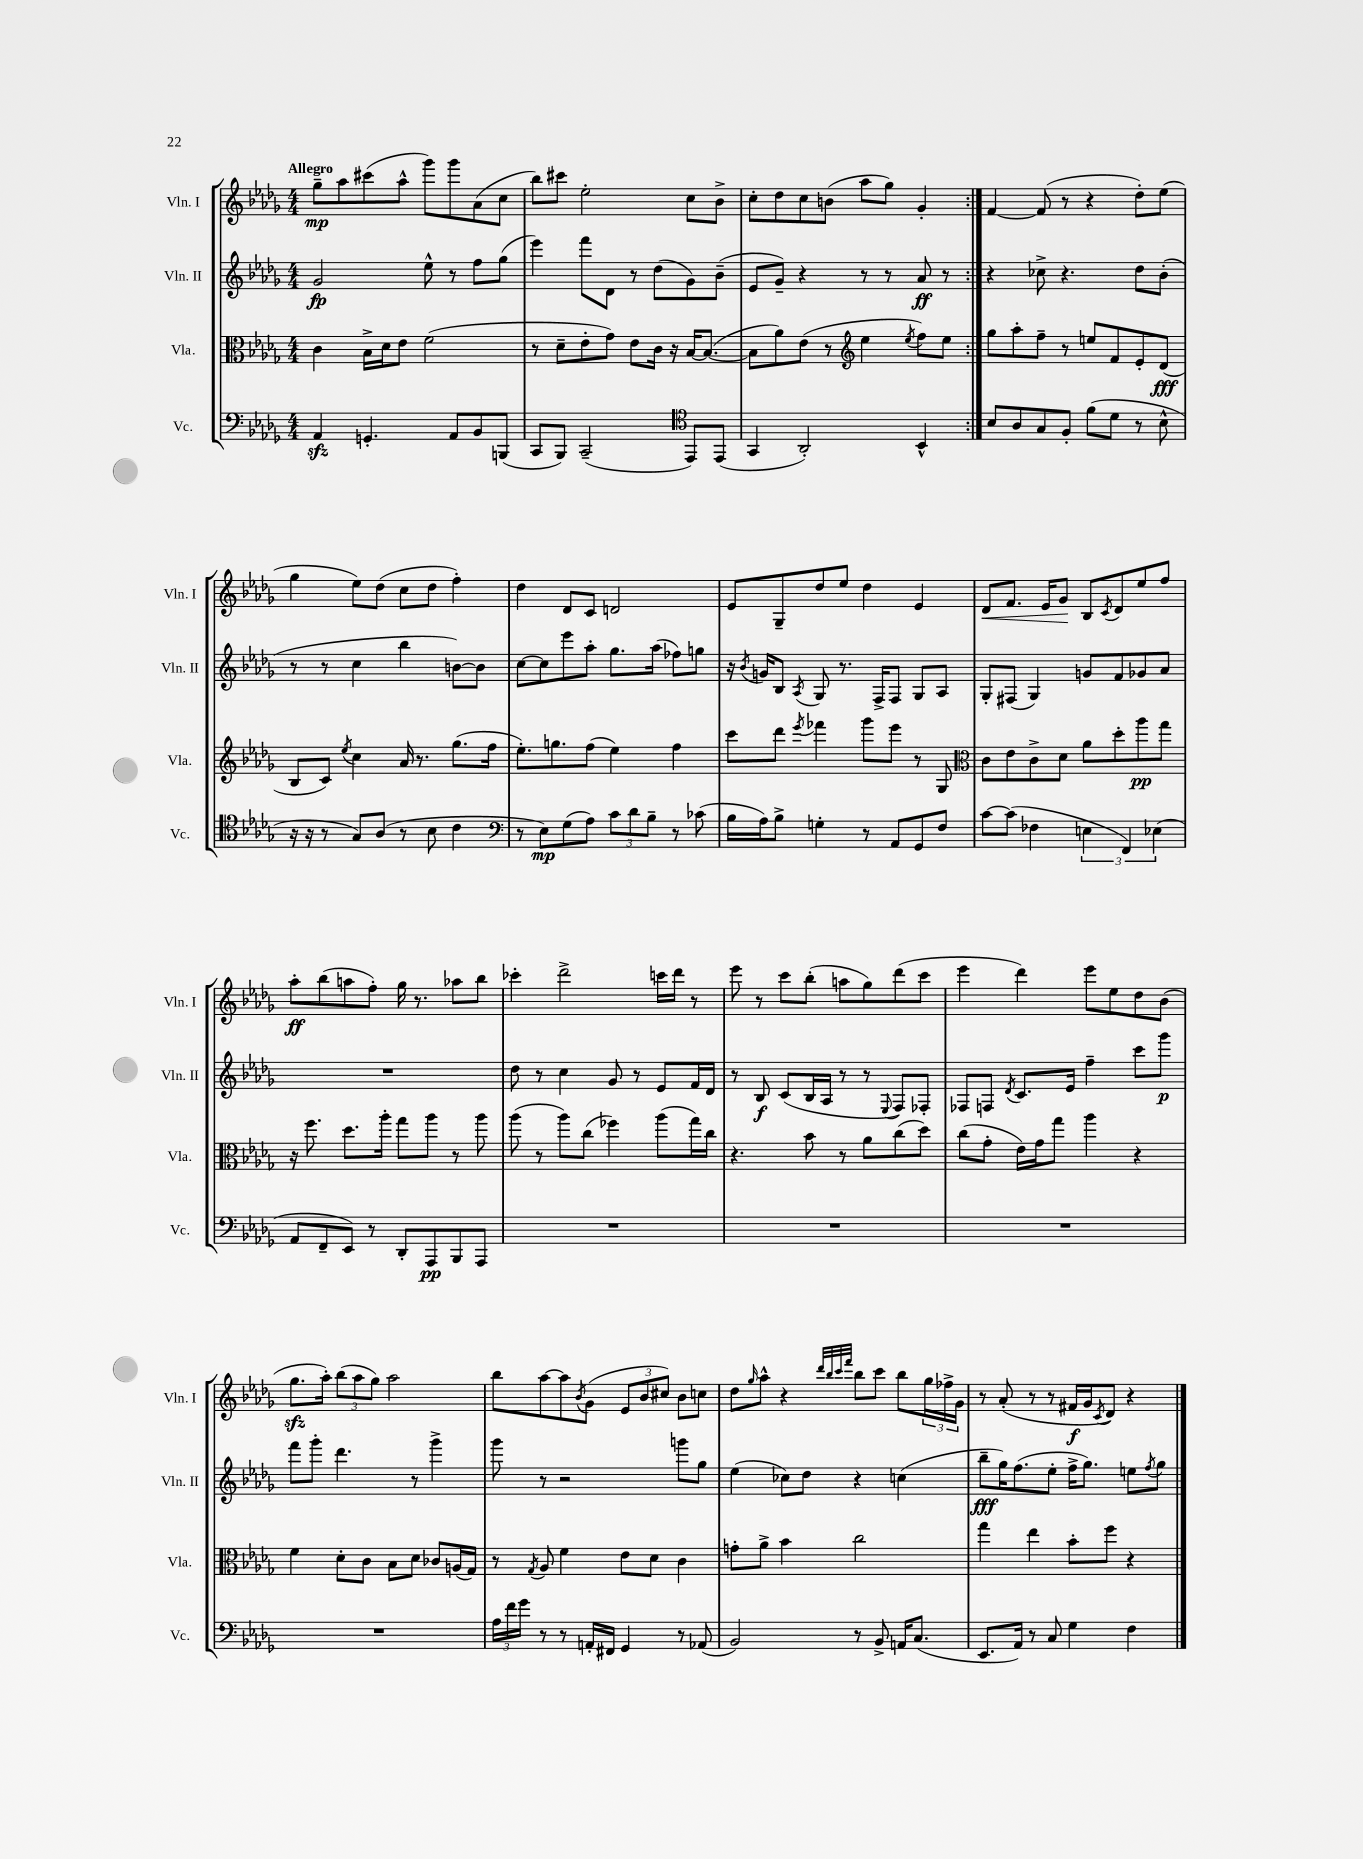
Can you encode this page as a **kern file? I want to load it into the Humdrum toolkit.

**kern	**dynam	**kern	**dynam	**kern	**dynam	**kern	**dynam
*part4	*part4	*part3	*part3	*part2	*part2	*part1	*part1
*staff4	*staff4	*staff3	*staff3	*staff2	*staff2	*staff1	*staff1
*I"Vc.	*	*I"Vla.	*	*I"Vln. II	*	*I"Vln. I	*
*I'Vc.	*	*I'Vla.	*	*I'Vln. II	*	*I'Vln. I	*
*clefF4	*	*clefC3	*	*clefG2	*	*clefG2	*
*k[b-e-a-d-g-]	*	*k[b-e-a-d-g-]	*	*k[b-e-a-d-g-]	*	*k[b-e-a-d-g-]	*
*M4/4	*	*M4/4	*	*M4/4	*	*M4/4	*
=1	=1	=1	=1	=1	=1	=1	=1
!	!	!	!	!	!	!LO:TX:a:B:t=Allegro	!
4AA-zz/	.	4c\	.	2g-/	fp	8gg-~\L	mp
.	.	.	.	.	.	8aa-\	.
4.GGn'/	.	16B-^\LL	.	.	.	(8ccc#X\	.
.	.	16d-\J	.	.	.	.	.
.	.	8e-\J	.	.	.	8aa-^^\J	.
.	.	(2f\	.	8ee-^^\	.	8ggg-\L)	.
8AA-/L	.	.	.	8r	.	8ggg-\	.
8BB-/	.	.	.	8ff\L	.	(8a-\	.
(8BBBn/J	.	.	.	(8gg-\J	.	8cc\J	.
=2	=2	=2	=2	=2	=2	=2	=2
8CC/L	.	8r	.	4eee-\)	.	8bb-\L)	.
8BBB-/J)	.	8d-~\L	.	.	.	8ccc#X\J	.
(2CC~/	.	8e-'\	.	8fff\L	.	2ee-'\	.
.	.	8g-\J)	.	8d-\J	.	.	.
.	.	8e-\L	.	8r	.	.	.
.	.	16c\Jk	.	(8dd-\L	.	.	.
.	.	16r	.	.	.	.	.
*clefC4	*	*	*	*	*	*	*
8EE-/L)	.	[16B-/KL	.	8g-\)	.	8cc\L	.
.	.	(8.B-/J_	.	.	.	.	.
(8EE-/J	.	.	.	(8b-~\J	.	8b-^\J	.
=3	=3	=3	=3	=3	=3	=3	=3
4GG-/	.	8B-\L]	.	8e-/L	.	8cc'\L	.
.	.	8a-\)	.	8g-~/J)	.	8dd-\	.
2AA-'/)	.	(8e-\J	.	4r	.	8cc\	.
.	.	8r	.	.	.	(8bn\J	.
*	*	*clefG2	*	*	*	*	*
.	.	4ee-\	.	8r	.	8aa-\L	.
.	.	.	.	8r	.	8gg-\J)	.
.	.	8qee-/	.	.	.	.	.
4BB-^^/	.	8ff\L)	.	8a-/	ff	4g-'/	.
.	.	8ee-\J	.	8r	.	.	.
=4:|!	=4:|!	=4:|!	=4:|!	=4:|!	=4:|!	=4:|!	=4:|!
8B-/L	.	8gg-\L	.	4r	.	[4f/	.
8A-/	.	8aa-'\	.	.	.	.	.
8G-/	.	8ff~\J	.	8cc-X^\	.	(8f/]	.
8F'/J	.	8r	.	4.r	.	8r	.
(8f\L	.	8een/L	.	.	.	4r	.
8d-\J	.	8f/	.	.	.	.	.
8r	.	8e-'/	.	8dd-\L	.	8dd-'\L)	.
8B-^^\	.	(8d-/J	fff	(8b-'\J	.	(8ee-\J	.
!!LO:LB:g=z
=5	=5	=5	=5	=5	=5	=5	=5
16r	.	8B-/L	.	8r	.	4gg-\	.
16r	.	.	.	.	.	.	.
8r	.	8c/J)	.	8r	.	.	.
.	.	8qee-/	.	.	.	.	.
8G-/L)	.	4cc\	.	4cc\	.	8ee-\L)	.
(8A-/J	.	.	.	.	.	(8dd-\J	.
8r	.	16a-/	.	4bb-\	.	8cc\L	.
.	.	8.r	.	.	.	.	.
8B-\	.	.	.	.	.	8dd-\J	.
4c\	.	(8.gg-\L	.	[8bn\L)	.	4ff'\)	.
.	.	.	.	8b\J]	.	.	.
.	.	16ff\Jk	.	.	.	.	.
=6	=6	=6	=6	=6	=6	=6	=6
*clefF4	*	*	*	*	*	*	*
8r	.	8.ee-'\L)	.	[8cc\L	.	4dd-\	.
8E-\L)	mp	.	.	8cc\]	.	.	.
.	.	8.ggn\	.	.	.	.	.
(8G-\	.	.	.	8eee-\	.	8d-/L	.
8A-\J)	.	(8ff\J	.	8aa-'\J	.	8c/J	.
12c\L	.	4ee-\)	.	8.gg-\L	.	2dn/	.
12d-\	.	.	.	.	.	.	.
12B-~\J	.	.	.	.	.	.	.
.	.	.	.	(16aa-\Jk	.	.	.
8r	.	4ff\	.	8ff-X\L)	.	.	.
(8c-X\	.	.	.	8ggn\J	.	.	.
=7	=7	=7	=7	=7	=7	=7	=7
16B-\LL	.	8ccc\L	.	16r	.	8e-/L	.
.	.	.	.	8qb-/	.	.	.
16A-\J)	.	.	.	16gn/KL	.	.	.
8B-^\J	.	8ddd-\J	.	8B-/J	.	8G-~/	.
.	.	8qeee-/	.	8qA-/	.	.	.
4Gn'\	.	4fff-X\	.	8G-/	.	8dd-/	.
.	.	.	.	8.r	.	8ee-/J	.
8r	.	8ggg-\L	.	.	.	4dd-\	.
.	.	.	.	16F^/KL	.	.	.
8AA-/L	.	8eee-\J	.	8F/J	.	.	.
8GG-/	.	8r	.	8G-/L	.	4e-/	.
8F/J	.	8G-/	.	8A-/J	.	.	.
=8	=8	=8	=8	=8	=8	=8	=8
*	*	*clefC3	*	*	*	*	*
!	!	!	!	!	!	!	!LO:HP:b
[8c\L	.	8c\L	.	8G-'/L	.	8d-/L	<
(8c\J]	.	8e-\	.	(8F#X/J	.	8.f/J	.
4F-X\	.	8c^\	.	4G-/)	.	.	.
.	.	.	.	.	.	16e-/KL	.
.	.	8d-\J	.	.	.	8g-/J	.
6En\	.	8a-\L	.	8gn/L	.	8B-/L	[
.	.	.	.	.	.	8qc/	.
.	.	8dd-'\	.	8f/	.	8d-/	.
6FF/)	.	.	.	.	.	.	.
.	.	8aa-\	pp	8g-X/	.	8ee-/	.
(6E-X\	.	.	.	.	.	.	.
.	.	8gg-\J	.	8a-/J	.	8ff/J	.
!!LO:LB:g=z
=9	=9	=9	=9	=9	=9	=9	=9
8AA-/L	.	16r	.	1r	.	8aa-'\L	ff
.	.	8.ff\	.	.	.	.	.
8FF~/	.	.	.	.	.	(8bb-\	.
8EE-/J)	.	8.dd-\L	.	.	.	8aan\	.
8r	.	.	.	.	.	8ff'\J)	.
.	.	16aa-'\Jk	.	.	.	.	.
8DD-'/L	.	8gg-\L	.	.	.	16gg-\	.
.	.	.	.	.	.	8.r	.
8AAA-/	pp	8aa-\J	.	.	.	.	.
8BBB-/	.	8r	.	.	.	8aa-X\L	.
8AAA-/J	.	8aa-\	.	.	.	8bb-\J	.
=10	=10	=10	=10	=10	=10	=10	=10
1r	.	(8aa-\	.	8dd-\	.	4ccc-X'\	.
.	.	8r	.	8r	.	.	.
.	.	8aa-\L)	.	4cc\	.	2ddd-^\	.
.	.	(8cc\J	.	.	.	.	.
.	.	4ff-X\)	.	8g-/	.	.	.
.	.	.	.	8r	.	.	.
.	.	(8aa-\L	.	8e-/L	.	16cccn\LL	.
.	.	.	.	.	.	16ddd-\JJ	.
.	.	16gg-\L)	.	16f/L	.	8r	.
.	.	16cc\JJ	.	16d-/JJ	.	.	.
=11	=11	=11	=11	=11	=11	=11	=11
1r	.	4.r	.	8r	.	8eee-\	.
.	.	.	.	8B-/	f	8r	.
.	.	.	.	(8c/L	.	8ccc\L	.
.	.	8b-\	.	16B-/L	.	(8bb-'\J	.
.	.	.	.	16A-/JJ	.	.	.
.	.	8r	.	8r	.	8aan\L	.
.	.	8a-\L	.	8r	.	8gg-\)	.
.	.	.	.	8qqE-/	.	.	.
.	.	(8cc\	.	8F/L)	.	(8ddd-\	.
.	.	8dd-\J)	.	8F-X'/J	.	8ccc\J	.
=12	=12	=12	=12	=12	=12	=12	=12
1r	.	(8cc\L	.	8F-X/L	.	4eee-\	.
.	.	8g-'\J	.	8Fn/J	.	.	.
.	.	.	.	8qd-/	.	.	.
.	.	16e-\LL)	.	8.c/L	.	4ddd-\)	.
.	.	16g-\J	.	.	.	.	.
.	.	8gg-\J	.	.	.	.	.
.	.	.	.	16e-/Jk	.	.	.
.	.	4aa-\	.	4ff~\	.	8eee-\L	.
.	.	.	.	.	.	8ee-\	.
.	.	4r	.	8ccc\L	.	8dd-\	.
.	.	.	.	8ggg-\J	p	(8b-\J	.
!!LO:LB:g=z
=13	=13	=13	=13	=13	=13	=13	=13
1r	.	4f\	.	8fff\L	.	8.gg-zz\L	.
.	.	.	.	8ggg-'\J	.	.	.
.	.	.	.	.	.	16aa-'\Jk)	.
.	.	8d-'\L	.	4.ddd-\	.	(12bb-\L	.
.	.	.	.	.	.	12aa-\	.
.	.	8c\J	.	.	.	.	.
.	.	.	.	.	.	12gg-\J)	.
.	.	8B-\L	.	.	.	2aa-\	.
.	.	8d-\J	.	8r	.	.	.
.	.	8c-X/L	.	4ggg-^\	.	.	.
.	.	(16An/L	.	.	.	.	.
.	.	16G-/JJ)	.	.	.	.	.
=14	=14	=14	=14	=14	=14	=14	=14
24A-\LL	.	8r	.	8ggg-\	.	8bb-\L	.
24f\	.	.	.	.	.	.	.
24g-\JJ	.	.	.	.	.	.	.
.	.	8qG-/	.	.	.	.	.
8r	.	8A-/	.	8r	.	[8aa-\	.
8r	.	4f\	.	2r	.	8aa-\]	.
.	.	.	.	.	.	8qb-/	.
16AAn'/LL	.	.	.	.	.	(8g-\J	.
16FF#X/JJ	.	.	.	.	.	.	.
4GG-/	.	8e-\L	.	.	.	12e-/L	.
.	.	.	.	.	.	12b-/	.
.	.	8d-\J	.	.	.	.	.
.	.	.	.	.	.	12cc#X/J)	.
8r	.	4c\	.	8gggn\L	.	8b-\L	.
(8AA-X/	.	.	.	8gg-\J	.	8ccn\J	.
=15	=15	=15	=15	=15	=15	=15	=15
2BB-/)	.	8gn'\L	.	(4ee-\	.	8dd-\L	.
.	.	.	.	.	.	16qqgg-/	.
.	.	8a-^\J	.	.	.	8aa-^^\J	.
.	.	4b-\	.	8cc-X\L)	.	4r	.
.	.	.	.	8dd-\J	.	.	.
.	.	.	.	.	.	32qqddd-/LLL	.
.	.	.	.	.	.	32qqbb-/	.
.	.	.	.	.	.	32qqccc/	.
.	.	.	.	.	.	32qqfff/JJJ	.
8r	.	2cc\	.	4r	.	8bb-\L	.
8BB-^/	.	.	.	.	.	8ccc\J	.
16AAn/KL	.	.	.	(4ccn\	.	8bb-\L	.
(8.C/J	.	.	.	.	.	.	.
.	.	.	.	.	.	24gg-\L	.
.	.	.	.	.	.	24ff-X^\	.
.	.	.	.	.	.	24g-\JJ	.
=16	=16	=16	=16	=16	=16	=16	=16
8.EE-/L	.	4gg-\	.	8bb-~\L	fff	8r	.
.	.	.	.	16gg-\K)	.	(8a-'/	.
16AA-/Jk)	.	.	.	(8.ff\	.	.	.
8r	.	4ee-\	.	.	.	8r	.
8C/	.	.	.	8ee-'\J	.	8r	.
4G-\	.	8b-'\L	.	16ff^\KL	.	16f#X/LL	f
.	.	.	.	8.gg-\J)	.	16g-/J	.
.	.	.	.	.	.	8qc/	.
.	.	8ff\J	.	.	.	8d-/J)	.
4F\	.	4r	.	8een\L	.	4r	.
.	.	.	.	8qff/	.	.	.
.	.	.	.	8gg-\J	.	.	.
==	==	==	==	==	==	==	==
*-	*-	*-	*-	*-	*-	*-	*-
